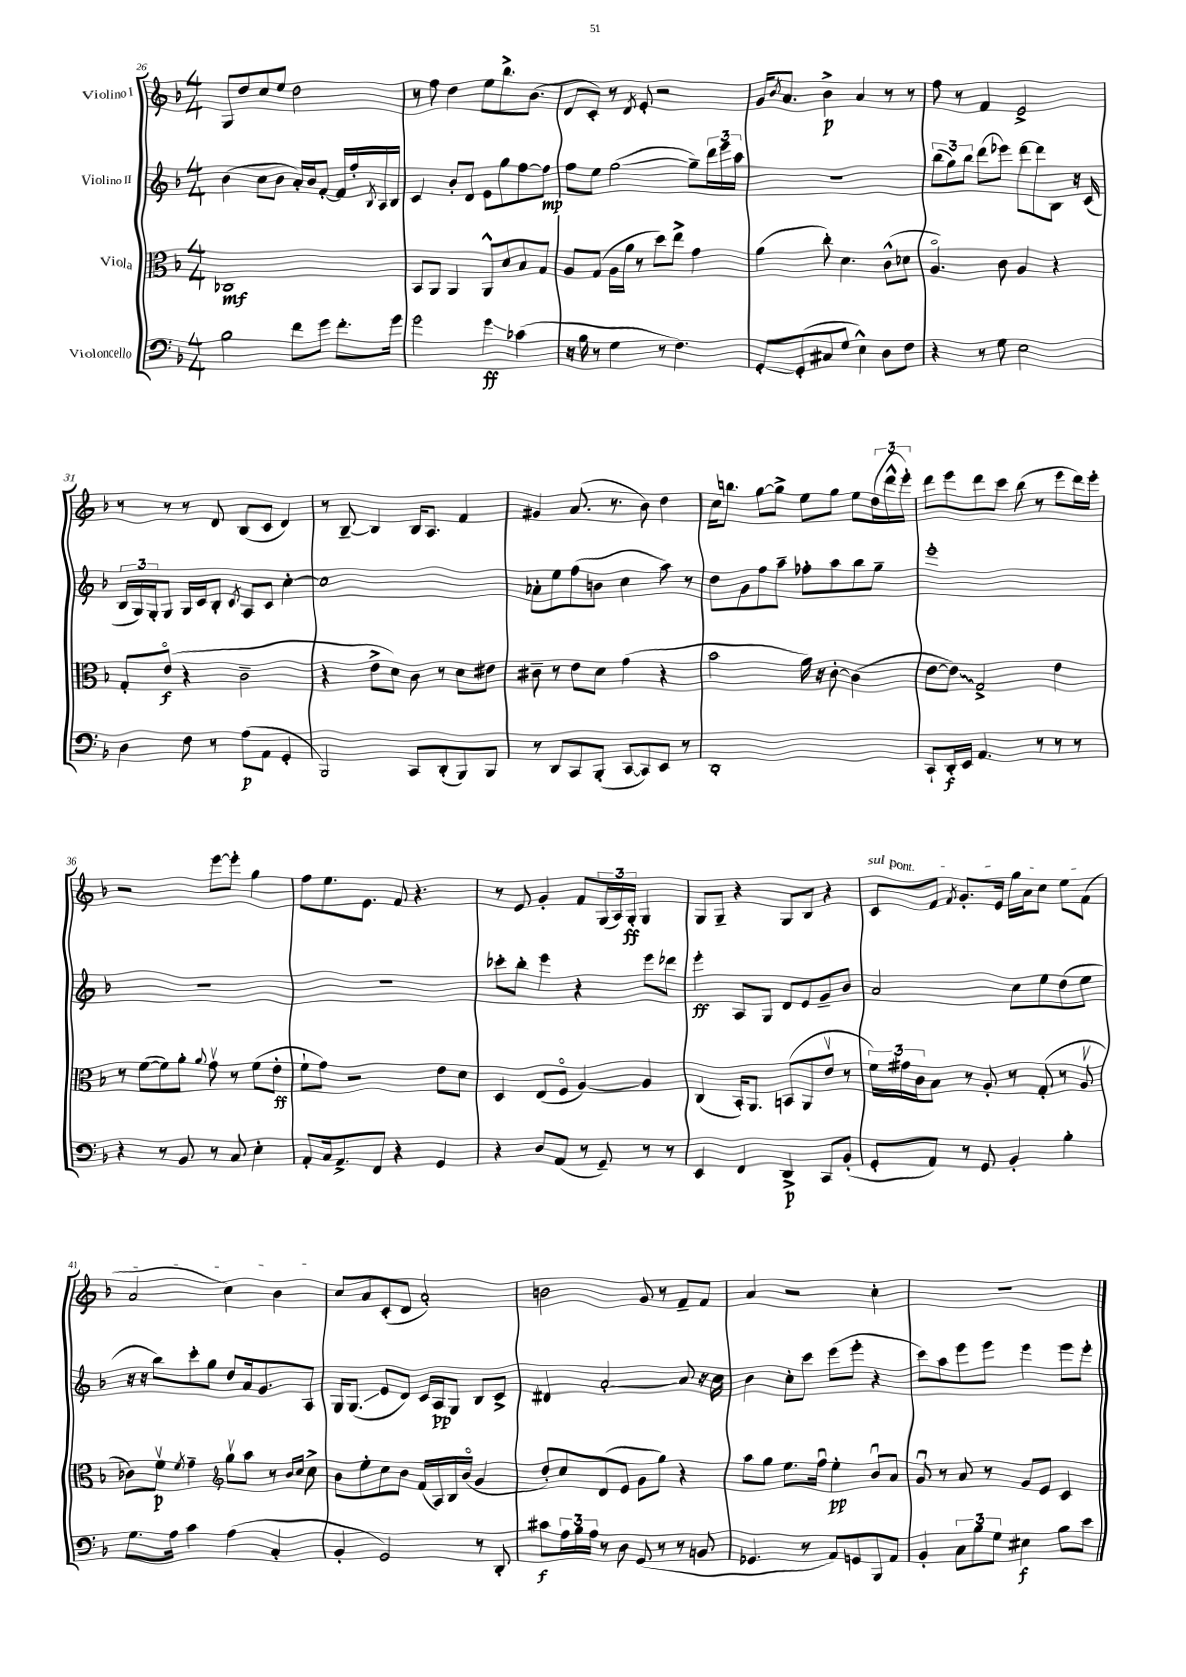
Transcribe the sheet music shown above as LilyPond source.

<<
\new StaffGroup <<
\new Staff = "s0" \with { instrumentName = "Violino I" } {
    \clef treble \key f \major \numericTimeSignature \time 4/4
    g8 d''8 c''8 e''8 d''2 |
    r8 f''8 d''4 e''8 bes''8.-> bes'8.( |
    d'8 c'8-.) r8 \acciaccatura { d'8 } e'8-. r2 |
    g'16 \acciaccatura { bes'8 } a'8. bes'4->\p a'4 r8 r8 |
    f''8 r8 f'4 e'2-> |
    r8 r8 r8 d'8 bes8( c'8 d'4) |
    r8 bes8~-- bes4 bes16 a8. f'4 |
    gis'4 a'8.( r8. bes'8) d''4 |
    c''16 b''8. g''8~ g''8-> e''8 g''8 e''8 \tuplet 3/2 { d''16( d'''16-^ e'''16-.) } |
    d'''8 e'''8 d'''8 c'''8 bes''8( r8 e'''8 d'''16) e'''16-. |
    r2 e'''8~ e'''8-. g''4 |
    f''8 e''8. e'8. f'8 r4. |
    r8 e'8 g'4-. f'8 \tuplet 3/2 { g16( a16) g16-.\ff } g4 |
    g8 g8-- r4 g8 bes8 r4 |
    \once \override TextSpanner.bound-details.left.text = \markup { \italic "sul pont." } c'8\startTextSpan f'8 \acciaccatura { f'8 } g'8.-. e'16 g''16 a'16 c''8 e''8 f'8( |
    a'2 c''4) bes'4\stopTextSpan |
    c''8 a'8 c'8-.( d'8 a'2-.) |
    b'2 g'8 r8 f'8-- f'8 |
    a'4 r2 c''4-. |
    r1 \bar "|." |
}
\new Staff = "s1" \with { instrumentName = "Violino II" } {
    \clef treble \key f \major \numericTimeSignature \time 4/4
    bes'4( c''8 bes'8 a'16-.) bes'16 f'8~-. f'16 f''16-. \acciaccatura { bes8 } a16 bes16 |
    c'4 bes'8-. d'8 e'8 g''8 f''8~ f''8\mp |
    f''8 e''8 g''2~( g''8--) \tuplet 3/2 { d'''16 e'''16 a''16 } |
    r1 |
    \tuplet 3/2 { bes''8( g''8) bes''8 } d'''8( ees'''8) d'''8~ d'''8 bes8 r16 c'16( |
    \tuplet 3/2 { bes16 g16) g16-. } g8 g16 c'16 bes8-. \acciaccatura { c'8 } a8 c'8 c''4~-. |
    c''1 |
    aes'8-. e''8 f''8( b'8 c''4 a''8) r8 |
    d''8 g'8 f''8 a''8-- fes''8-. a''8 bes''8 g''8-- |
    e'''1-. |
    R1 |
    R1 |
    ces'''8-. bes''8-. e'''4 r4 e'''8 des'''8 |
    e'''4-.\ff a8 g8 d'8 e'8 g'8-- bes'8 |
    a'2 c''8 e''8 d''8( e''8 |
    r16 r16 bes''8) c'''8-. g''8 d''8 a'16 g'8. a8 |
    g16 g8.\glissando( e'8 d'8) c'16 a16\pp g8 bes8 c'8-> |
    dis'4 a'2~-. a'8 r16 c''16 |
    bes'4 c''8-. c'''8 e'''8( e'''8-. r4 |
    c'''8) a''8 e'''8 e'''8 e'''4 e'''8 e'''8-. \bar "|." |
}
\new Staff = "s2" \with { instrumentName = "Viola" } {
    \clef alto \key f \major \numericTimeSignature \time 4/4
    ces1\mf |
    bes,8 a,8 a,4 a,8-^ d'8 bes8 g8 |
    a8 g8( a16 a'16 r8 d''8) e''8-> g'4 |
    a'4( c''8-.) d'4. c'8-^( des'8 |
    a4.\flageolet) c'8 a4 r4 |
    g8-. e'8\flageolet\f( r4 c'2-- |
    r4 e'8-> d'8) c'8 r8 d'8 eis'8 |
    cis'8-- r8 e'8 d'8 g'4( r4 |
    bes'2 a'16) r16 c'8~-. c'4( |
    e'8~ \once \override Glissando.style = #'zigzag e'8\glissando) g2-> e'4 |
    r8 f'8~( f'8) a'8-. \appoggiatura { a'8 } g'8\upbow r8 f'8( e'8-.\ff |
    f'8-! g'8) r2 e'8 d'8 |
    d4 e8( f8\flageolet a4~) a4 |
    c4( bes,16-.) a,8. b,8( a,8 e'8\upbow r8 |
    \tuplet 3/2 { f'16) gis'16 c'16 } bes8 r8 a8-. r8 g8-.( r8 a8\upbow |
    ces'8) f'8\upbow\p \acciaccatura { f'8 } g'4-- \clef treble g''8\upbow a''8 r8 \grace { bes'16 c''16 } c''8-> |
    bes'8 e''8-. c''8 bes'8 f'16( a16) bes16 bes'16\flageolet( g'4 |
    d''8-.) c''8 d'8( e'8 g'8 g''8) r4 |
    a''8 g''8 e''8. f''16\downbow e''4-.\pp bes'8\downbow a'8 |
    g'8\downbow r8 a'8 r8 g'8 e'8 c'4 \bar "|." |
}
\new Staff = "s3" \with { instrumentName = "Violoncello" } {
    \clef bass \key f \major \numericTimeSignature \time 4/4
    bes2 f'8 g'8 f'8.-. g'16 |
    g'2 g'4\glissando\ff ces'4( |
    r16 bes16 r8 g4 r8 f4.) |
    g,8~-. g,8-.( cis8 g8 e4-^) d8 f8 |
    r4 r8 g8 e2 |
    d4 f8 r8 a8\p( a,8 g,4-. |
    bes,,2) c,8 d,8-.( bes,,8) bes,,8 |
    r8 d,8 c,8 bes,,8-.( c,8~ c,8) e,8 r8 |
    d,1-. |
    c,8-! d,16-.\f e,16 a,4. r8 r8 r8 |
    r4 r8 bes,8 r8 c8 e4-. |
    a,8-. c16 a,8.-> f,8 r4 g,4 |
    r4 d8 a,8( r8 g,8--) r8 r8 |
    e,4 f,4 d,4->\p c,8 bes,8-.( |
    g,8-. a,8) r8 g,8 bes,4-. bes4-. |
    g8. a16 c'4 a4( c4-. |
    bes,4-. g,2) r8 d,8-. |
    cis'8\f \tuplet 3/2 { a16 bes16 a16 } r8 d8 g,8( r8 r8 b,8 |
    ges,4. r8 a,8) g,8 bes,,8 a,8 |
    bes,4-. \tuplet 3/2 { c8 bes8 g8 } eis4\f bes8 e'8 \bar "|." |
}
>>
>>
\layout { \context { \Score currentBarNumber = #26 } }
